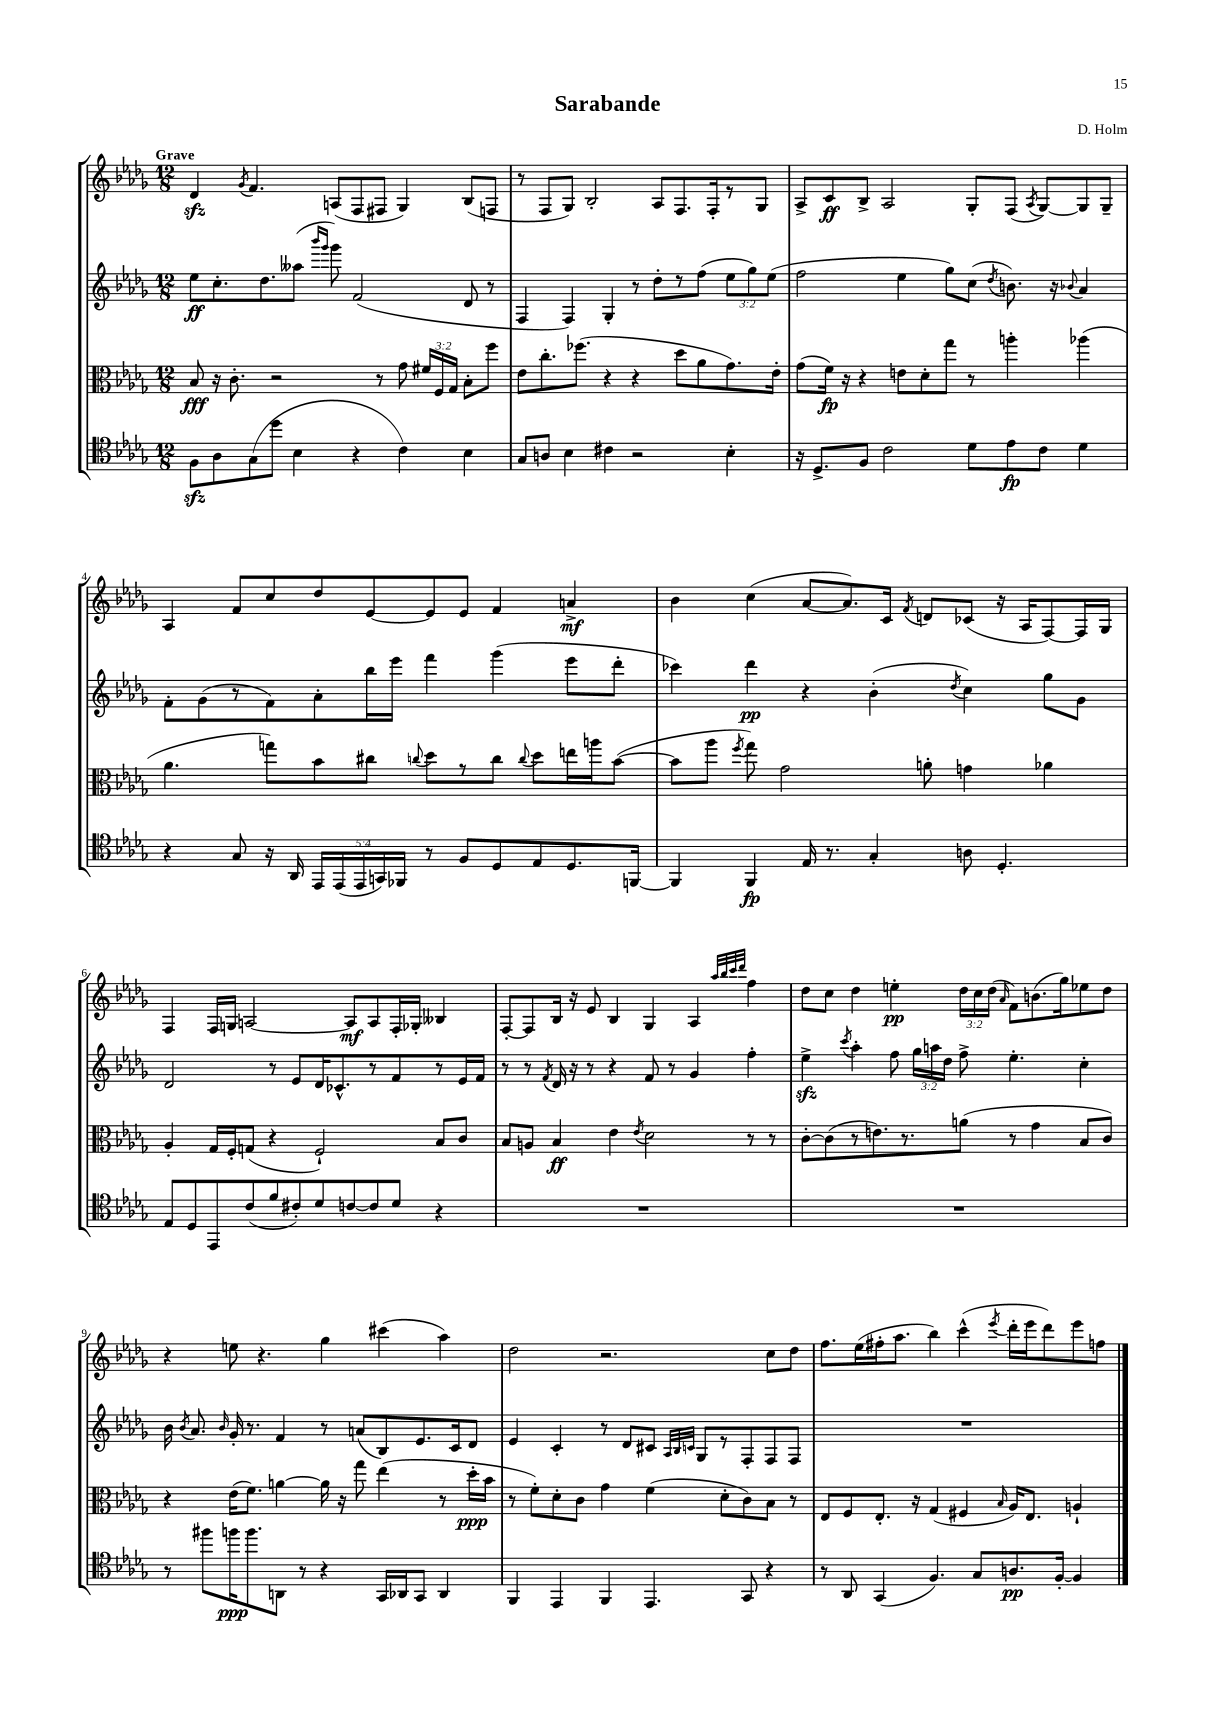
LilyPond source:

\header { title = "Sarabande" composer = "D. Holm" }
<<
\new StaffGroup <<
\new Staff = "s0" {
    \clef treble \key des \major \numericTimeSignature \time 12/8 \override Staff.TupletNumber.text = #tuplet-number::calc-fraction-text \tempo "Grave"
    \autoBeamOff des'4\sfz \acciaccatura { ges'8 } f'4. a8[( f8 fis8] ges4) bes8[( f8] |
    r8 f8[ ges8]) bes2-. aes8[ f8. f16-. r8 ges8] |
    aes8[-> c'8\ff bes8]-> aes2 ges8[-. f8]( \acciaccatura { aes8 } ges8[~) ges8 ges8]-- |
    aes4 f'8[ c''8 des''8 ees'8~ ees'8 ees'8] f'4 a'4->\mf |
    bes'4 c''4( aes'8[~ aes'8.) c'16] \acciaccatura { f'8 } d'8[ ces'8]( r16 aes16[ f8~) f16 ges16] |
    f4 f16[ g16] a2~ a8[\mf a8 f16-. ges16]-. beses4 |
    f8[~-. f8 bes16] r16 ees'8 bes4 ges4 aes4 \grace { aes''32[ bes''32 c'''32 des'''32] } f''4 |
    des''8[ c''8] des''4 e''4-.\pp \tuplet 3/2 { des''16[ c''16 des''16]( } \grace { aes'16 } f'8[) b'8.( ges''16) ees''8 des''8] |
    r4 e''8 r4. ges''4 cis'''4( aes''4) |
    des''2 r2. c''8[ des''8] |
    f''8.[ ees''16( fis''16-. aes''8.] bes''4) c'''4-^( \acciaccatura { ees'''8 } des'''16[-. ees'''16 des'''8) ees'''8 f''8] \bar "|." |
}
\new Staff = "s1" {
    \clef treble \key des \major \numericTimeSignature \time 12/8 \override Staff.TupletNumber.text = #tuplet-number::calc-fraction-text
    \autoBeamOff ees''8[\ff c''8.-. des''8. aeses''8]( \grace { bes'''16[ ges'''16] } ges'''8) f'2( des'8 r8 |
    f4 f4) ges4-. r8 des''8[-. r8 f''8]( \tuplet 3/2 { ees''8[ ges''8) ees''8]( } |
    f''2 ees''4 ges''8[) c''8]( \acciaccatura { des''8 } b'8.) r16 \appoggiatura { bes'8 } aes'4 |
    f'8[-. ges'8( r8 f'8) aes'8-. bes''16 ees'''16] f'''4 ges'''4( ees'''8[ des'''8]-. |
    ces'''4) des'''4\pp r4 bes'4-.( \acciaccatura { des''8 } c''4) ges''8[ ges'8] |
    des'2 r8 ees'8[ des'16 ces'8.-^ r8 f'8 r8 ees'16 f'16] |
    r8 r8 \acciaccatura { f'8 } des'16 r16 r8 r4 f'8 r8 ges'4 f''4-. |
    ees''4->\sfz \acciaccatura { c'''8 } aes''4-. f''8 \tuplet 3/2 { ges''16[ a''16 des''16] } f''8-> ees''4.-. c''4-. |
    bes'16 \acciaccatura { bes'8 } aes'8. \grace { bes'16 } ges'16-. r8. f'4 r8 a'8[( bes8) ees'8. c'16 des'8] |
    ees'4 c'4-. r8 des'8[ cis'8] \grace { aes32[ bes32 c'32] } ges8[ r8 f8-. f8 f8] |
    R1. \bar "|." |
}
\new Staff = "s2" {
    \clef alto \key des \major \numericTimeSignature \time 12/8 \override Staff.TupletNumber.text = #tuplet-number::calc-fraction-text
    \autoBeamOff bes8\fff r16 c'8.-. r2 r8 ges'8 \tuplet 3/2 { fis'16[ f16 ges16] } bes8[-. f''8] |
    ees'8[ c''8.-. fes''8.]( r4 r4 des''8[ aes'8 ges'8.) ees'16]-. |
    ges'8[( f'16]\fp) r16 r4 e'8[ des'8-. ges''8] r8 a''4-. aes''4( |
    aes'4. g''8[) bes'8 cis''8] \appoggiatura { c''8 } des''8[ r8 c''8] \appoggiatura { c''8 } des''8[ e''16 a''16 bes'8]~( |
    bes'8[ aes''8] \acciaccatura { f''8 } ges''8) ges'2 a'8-. g'4 aes'4 |
    aes4-. ges16[ f16-. g8]( r4 f2-!) bes8[ c'8] |
    bes8[ a8] bes4\ff ees'4 \acciaccatura { ees'8 } des'2 r8 r8 |
    c'8[~-. c'8( r8 e'8.) r8. a'8]( r8 ges'4 bes8[ c'8]) |
    r4 ees'16[( f'8.]) a'4~ a'16 r16 ges''8 ees''4( r8 des''16[-.\ppp bes'16] |
    r8 f'8[-.) des'8-. c'8] ges'4 f'4( des'8[-. c'8) bes8] r8 |
    ees8[ f8 ees8.]-. r16 ges4( fis4 \grace { bes16 } aes16[) ees8.] a4-! \bar "|." |
}
\new Staff = "s3" {
    \clef tenor \key des \major \numericTimeSignature \time 12/8 \override Staff.TupletNumber.text = #tuplet-number::calc-fraction-text
    \autoBeamOff f8[\sfz aes8 ges8( des''8] bes4 r4 c'4) bes4 |
    ges8[ a8] bes4 cis'4 r2 bes4-. |
    r16 des8.[-> f8] c'2 des'8[ ees'8\fp c'8] des'4 |
    r4 ges8 r16 aes,16 \tuplet 5/4 { ees,16[ ees,16( ees,16 g,16) fes,16] } r8 f8[ des8 ees8 des8. f,16]~ |
    f,4 f,4\fp ees16 r8. ges4-. a8 des4.-. |
    ees8[ des8 ees,8 c'8( f'8 cis'8-.) des'8 c'8~ c'8 des'8] r4 |
    R1. |
    R1. |
    r8 fis''8[ f''16\ppp f''8. a,8] r8 r4 ges,16[ aes,16 ges,8] aes,4 |
    f,4 ees,4 f,4 ees,4. ges,8 r4 |
    r8 aes,8 ges,4( f4.) ges8[ a8.\pp f16]~-. f4 \bar "|." |
}
>>
>>
